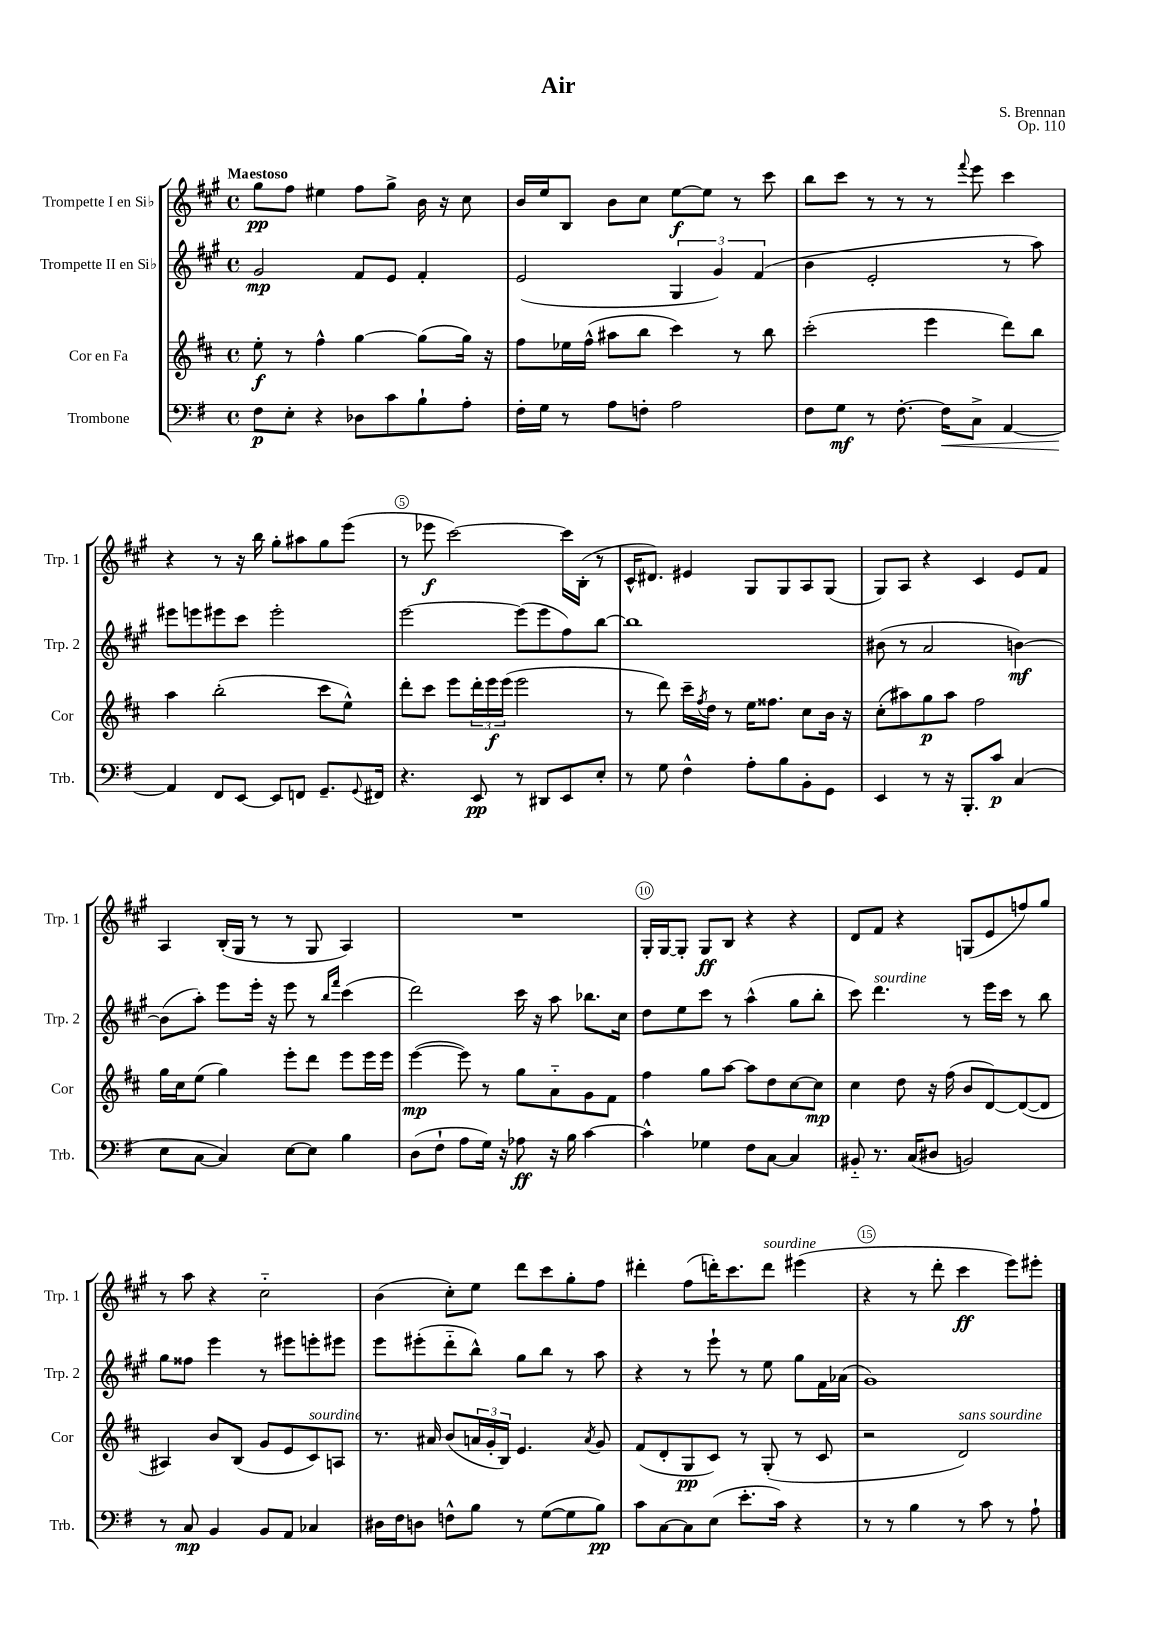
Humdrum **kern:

**kern	**dynam	**kern	**dynam	**kern	**dynam	**kern	**dynam
*part4	*part4	*part3	*part3	*part2	*part2	*part1	*part1
*staff4	*staff4	*staff3	*staff3	*staff2	*staff2	*staff1	*staff1
*I"Trombone	*	*I"Cor en Fa	*	*I"Trompette II en Si♭	*	*I"Trompette I en Si♭	*
*I'Trb.	*	*I'Cor	*	*I'Trp. 2	*	*I'Trp. 1	*
*clefF4	*	*clefG2	*	*clefG2	*	*clefG2	*
*k[f#]	*	*k[f#c#]	*	*k[f#c#g#]	*	*k[f#c#g#]	*
*M4/4	*	*M4/4	*	*M4/4	*	*M4/4	*
*met(c)	*	*met(c)	*	*met(c)	*	*met(c)	*
=1	=1	=1	=1	=1	=1	=1	=1
!	!	!	!	!	!	!LO:TX:a:B:t=Maestoso	!
8F#\L	p	8ee'\	f	2g#/	mp	8gg#\L	pp
8E'\J	.	8r	.	.	.	8ff#\J	.
4r	.	4ff#^^\	.	.	.	4ee#X\	.
8D-X\L	.	[4gg\	.	8f#/L	.	8ff#\L	.
8c\	.	.	.	8e/J	.	8gg#^\J	.
8B`\	.	(8gg\L]	.	4f#'/	.	16b\	.
.	.	.	.	.	.	16r	.
8A'\J	.	16gg\Jk)	.	.	.	8cc#\	.
.	.	16r	.	.	.	.	.
=2	=2	=2	=2	=2	=2	=2	=2
16F#'\LL	.	8ff#\L	.	(2e/	.	16b/LL	.
16G\JJ	.	.	.	.	.	16ee/J	.
8r	.	16ee-X\L	.	.	.	8B/J	.
.	.	(16ff#^^\JJ	.	.	.	.	.
8A\L	.	8aa#X\L	.	.	.	8b\L	.
8Fn'\J	.	8bb\J	.	.	.	8cc#\J	.
2A\	.	4ccc#\)	.	6G#/	.	[8ee\L	f
.	.	.	.	.	.	8ee\J]	.
.	.	.	.	6g#/)	.	.	.
.	.	8r	.	.	.	8r	.
.	.	.	.	(6f#/	.	.	.
.	.	8bb\	.	.	.	8ccc#\	.
=3	=3	=3	=3	=3	=3	=3	=3
8F#\L	.	(2ccc#'\	.	4b\	.	8bb\L	.
8G\J	mf	.	.	.	.	8ccc#\J	.
8r	.	.	.	2e'/	.	8r	.
[8.F#'\	.	.	.	.	.	8r	.
.	.	4eee\	.	.	.	8r	.
!	!LO:HP:b	!	!	!	!	!	!
16F#\KL]	<	.	.	.	.	.	.
.	.	.	.	.	.	8qqfff#/	.
8C^\J	.	.	.	.	.	8eee\	.
[4AA/	.	8ddd\L)	.	8r	.	4ccc#\	.
.	.	8bb\J	.	8aa\)	.	.	.
!!LO:LB:g=z
=4	=4	=4	=4	=4	=4	=4	=4
4AA/]	.	4aa\	.	8eee#X\L	.	4r	.
.	.	.	.	8eeen\	.	.	.
8FF#/L	[	(2bb'\	.	8eee#X\	.	8r	.
[8EE/J	.	.	.	8ccc#\J	.	16r	.
.	.	.	.	.	.	16bb\	.
8EE/L]	.	.	.	2eee#'\	.	8gg#'\L	.
8FFn/J	.	.	.	.	.	8aa#X\	.
8.GG~/L	.	8ccc#\L	.	.	.	8gg#\	.
.	.	8ee^^\J)	.	.	.	(8eee\J	.
8qqGG/	.	.	.	.	.	.	.
16FF#X/Jk	.	.	.	.	.	.	.
=5	=5	=5	=5	=5	=5	=5	=5
4.r	.	8ddd'\L	.	[2eee\	.	8r	.
.	.	8ccc#\J	.	.	.	8eee-X\	f
.	.	8eee\L	.	.	.	[2ccc#\)	.
8EE/	pp	24ddd'\L	.	.	.	.	.
.	.	24eee\	f	.	.	.	.
.	.	(24eee\JJ	.	.	.	.	.
8r	.	2eee\	.	(8eee\L]	.	.	.
8DD#X/L	.	.	.	8eee\	.	.	.
8EE/	.	.	.	8ff#\)	.	16ccc#\LL]	.
.	.	.	.	.	.	(16B'\JJ	.
8E'/J	.	.	.	[8bb\J	.	8r	.
=6	=6	=6	=6	=6	=6	=6	=6
8r	.	8r	.	1bb]	.	16c#^^/KL	.
.	.	.	.	.	.	8.d#X/J)	.
8G\	.	8ddd\)	.	.	.	.	.
4F#^^\	.	16ccc#~\LL	.	.	.	4e#X/	.
.	.	8qff#/	.	.	.	.	.
.	.	16dd\JJ	.	.	.	.	.
.	.	8r	.	.	.	.	.
8A'\L	.	16ee\KL	.	.	.	8G#/L	.
.	.	8.ff##X\J	.	.	.	.	.
8B\	.	.	.	.	.	8G#/	.
8BB'\	.	8cc#\L	.	.	.	8A/	.
8GG\J	.	16b\Jk	.	.	.	(8G#/J	.
.	.	16r	.	.	.	.	.
=7	=7	=7	=7	=7	=7	=7	=7
4EE/	.	(8cc#'\L	.	(8b#X\	.	8G#/L)	.
.	.	8aa#X\)	.	8r	.	8A/J	.
8r	.	8gg\	p	2a/	.	4r	.
16r	.	8aa#\J	.	.	.	.	.
8.BBB'/L	.	.	.	.	.	.	.
.	.	2ff#\	.	.	.	4c#/	.
8c/J	p	.	.	.	.	.	.
(4C/	.	.	.	[4bn\)	mf	8e/L	.
.	.	.	.	.	.	8f#/J	.
!!LO:LB:g=z
=8	=8	=8	=8	=8	=8	=8	=8
8E\L	.	16gg\LL	.	(8b\L]	.	4A/	.
.	.	16cc#\J	.	.	.	.	.
[8C\J	.	(8ee\J	.	8aa'\J)	.	.	.
4C/])	.	4gg\)	.	8eee\L	.	(16B'/LL	.
.	.	.	.	.	.	16G#/JJ	.
.	.	.	.	16eee'\Jk	.	8r	.
.	.	.	.	16r	.	.	.
[8E\L	.	8eee'\L	.	8eee\	.	8r	.
8E\J]	.	8ddd\J	.	8r	.	8G#/	.
.	.	.	.	16qqbb/LL	.	.	.
.	.	.	.	16qqfff#/JJ	.	.	.
4B\	.	8eee\L	.	(4ccc#\	.	4A/)	.
.	.	16eee\L	.	.	.	.	.
.	.	16eee\JJ	.	.	.	.	.
=9	=9	=9	=9	=9	=9	=9	=9
(8D\L	.	([4eee\	mp	2ddd\)	.	1r	.
8F#`\J	.	.	.	.	.	.	.
8A\L	.	8eee\])	.	.	.	.	.
16G\Jk)	.	8r	.	.	.	.	.
16r	.	.	.	.	.	.	.
8A-X\	ff	8gg\L	.	16ccc#\	.	.	.
.	.	.	.	16r	.	.	.
16r	.	8a\	.	8aa\	.	.	.
16B\	.	.	.	.	.	.	.
[4c\	.	8g\	.	8.bb-X\L	.	.	.
.	.	8f#\J	.	.	.	.	.
.	.	.	.	16cc#\Jk	.	.	.
=10	=10	=10	=10	=10	=10	=10	=10
4c^^\]	.	4ff#\	.	8dd\L	.	16G#'/LL	.
.	.	.	.	.	.	[16G#/J	.
.	.	.	.	8ee\	.	8G#'/J]	.
4G-X\	.	8gg\L	.	8ccc#\J	.	8G#/L	ff
.	.	[8aa\J	.	8r	.	8B/J	.
8F#\L	.	8aa\L]	.	(4aa^^\	.	4r	.
[8C\J	.	8dd\	.	.	.	.	.
4C/]	.	[8cc#\	.	8gg#\L	.	4r	.
.	.	8cc#\J]	mp	8bb'\J	.	.	.
=11	=11	=11	=11	=11	=11	=11	=11
8BB#X/	.	4cc#\	.	8ccc#\)	.	8d/L	.
!	!	!	!	!LO:TX:a:i:t=sourdine	!	!	!
8.r	.	.	.	4.ddd\	.	8f#/J	.
.	.	8dd\	.	.	.	4r	.
(16C/KL	.	.	.	.	.	.	.
8D#X/J	.	16r	.	.	.	.	.
.	.	(16ff#\	.	.	.	.	.
2BBn/)	.	8b/L	.	8r	.	(8Gn/L	.
.	.	[8d/)	.	16eee\LL	.	8e/	.
.	.	.	.	16ccc#\JJ	.	.	.
.	.	(8d/_	.	8r	.	8ffn/)	.
.	.	8d/J]	.	8bb\	.	8gg#/J	.
!!LO:LB:g=z
=12	=12	=12	=12	=12	=12	=12	=12
8r	.	4A#X/)	.	8gg#\L	.	8r	.
8C/	mp	.	.	8ff##X\J	.	8aa\	.
4BB/	.	8b/L	.	4eee\	.	4r	.
.	.	(8B/J	.	.	.	.	.
8BB/L	.	8g/L	.	8r	.	2cc#\	.
8AA/J	.	8e/	.	8eee#X\L	.	.	.
!	!	!LO:TX:a:i:t=sourdine	!	!	!	!	!
4C-X/	.	8c#/)	.	8eeen'\	.	.	.
.	.	8An/J	.	8eee#X\J	.	.	.
=13	=13	=13	=13	=13	=13	=13	=13
16D#X\LL	.	8.r	.	8eee\L	.	(4b\	.
16F#\J	.	.	.	.	.	.	.
8Dn\J	.	.	.	(8eee#X'\	.	.	.
.	.	16a#X/	.	.	.	.	.
8Fn^^\L	.	(8b/L	.	8ddd\	.	8cc#'\L)	.
8B\J	.	24an/L	.	8bb^^\J)	.	8ee\J	.
.	.	24g'/	.	.	.	.	.
.	.	24B/JJ)	.	.	.	.	.
8r	.	4.e/	.	8gg#\L	.	8ddd\L	.
([8G\L	.	.	.	8bb\J	.	8ccc#\	.
8G\]	.	.	.	8r	.	8gg#'\	.
.	.	8qa/	.	.	.	.	.
8B\J)	pp	8g/	.	8aa\	.	8ff#\J	.
=14	=14	=14	=14	=14	=14	=14	=14
8c\L	.	(8f#/L	.	4r	.	4ddd#X'\	.
[8C\	.	8d'/	.	.	.	.	.
8C\]	.	8G/	pp	8r	.	(8ff#\L	.
(8E\J	.	8c#/J)	.	8eee`\	.	16dddn'\K)	.
.	.	.	.	.	.	8.ccc#\	.
8.e'\L	.	8r	.	8r	.	.	.
!	!	!	!	!	!	!LO:TX:a:i:t=sourdine	!
.	.	(8G'/	.	8ee\	.	8ddd\J	.
16c\Jk)	.	.	.	.	.	.	.
4r	.	8r	.	8gg#\L	.	(4eee#X\	.
.	.	8c#/	.	16f#\L	.	.	.
.	.	.	.	(16a-X\JJ	.	.	.
=15	=15	=15	=15	=15	=15	=15	=15
8r	.	2r	.	1g#)	.	4r	.
8r	.	.	.	.	.	.	.
4B\	.	.	.	.	.	8r	.
.	.	.	.	.	.	8ddd'\	.
!	!	!LO:TX:a:i:t=sans sourdine	!	!	!	!	!
8r	.	2d/)	.	.	.	4ccc#\	ff
8c\	.	.	.	.	.	.	.
8r	.	.	.	.	.	8eee\L)	.
8A`\	.	.	.	.	.	8eee#X'\J	.
==	==	==	==	==	==	==	==
*-	*-	*-	*-	*-	*-	*-	*-
